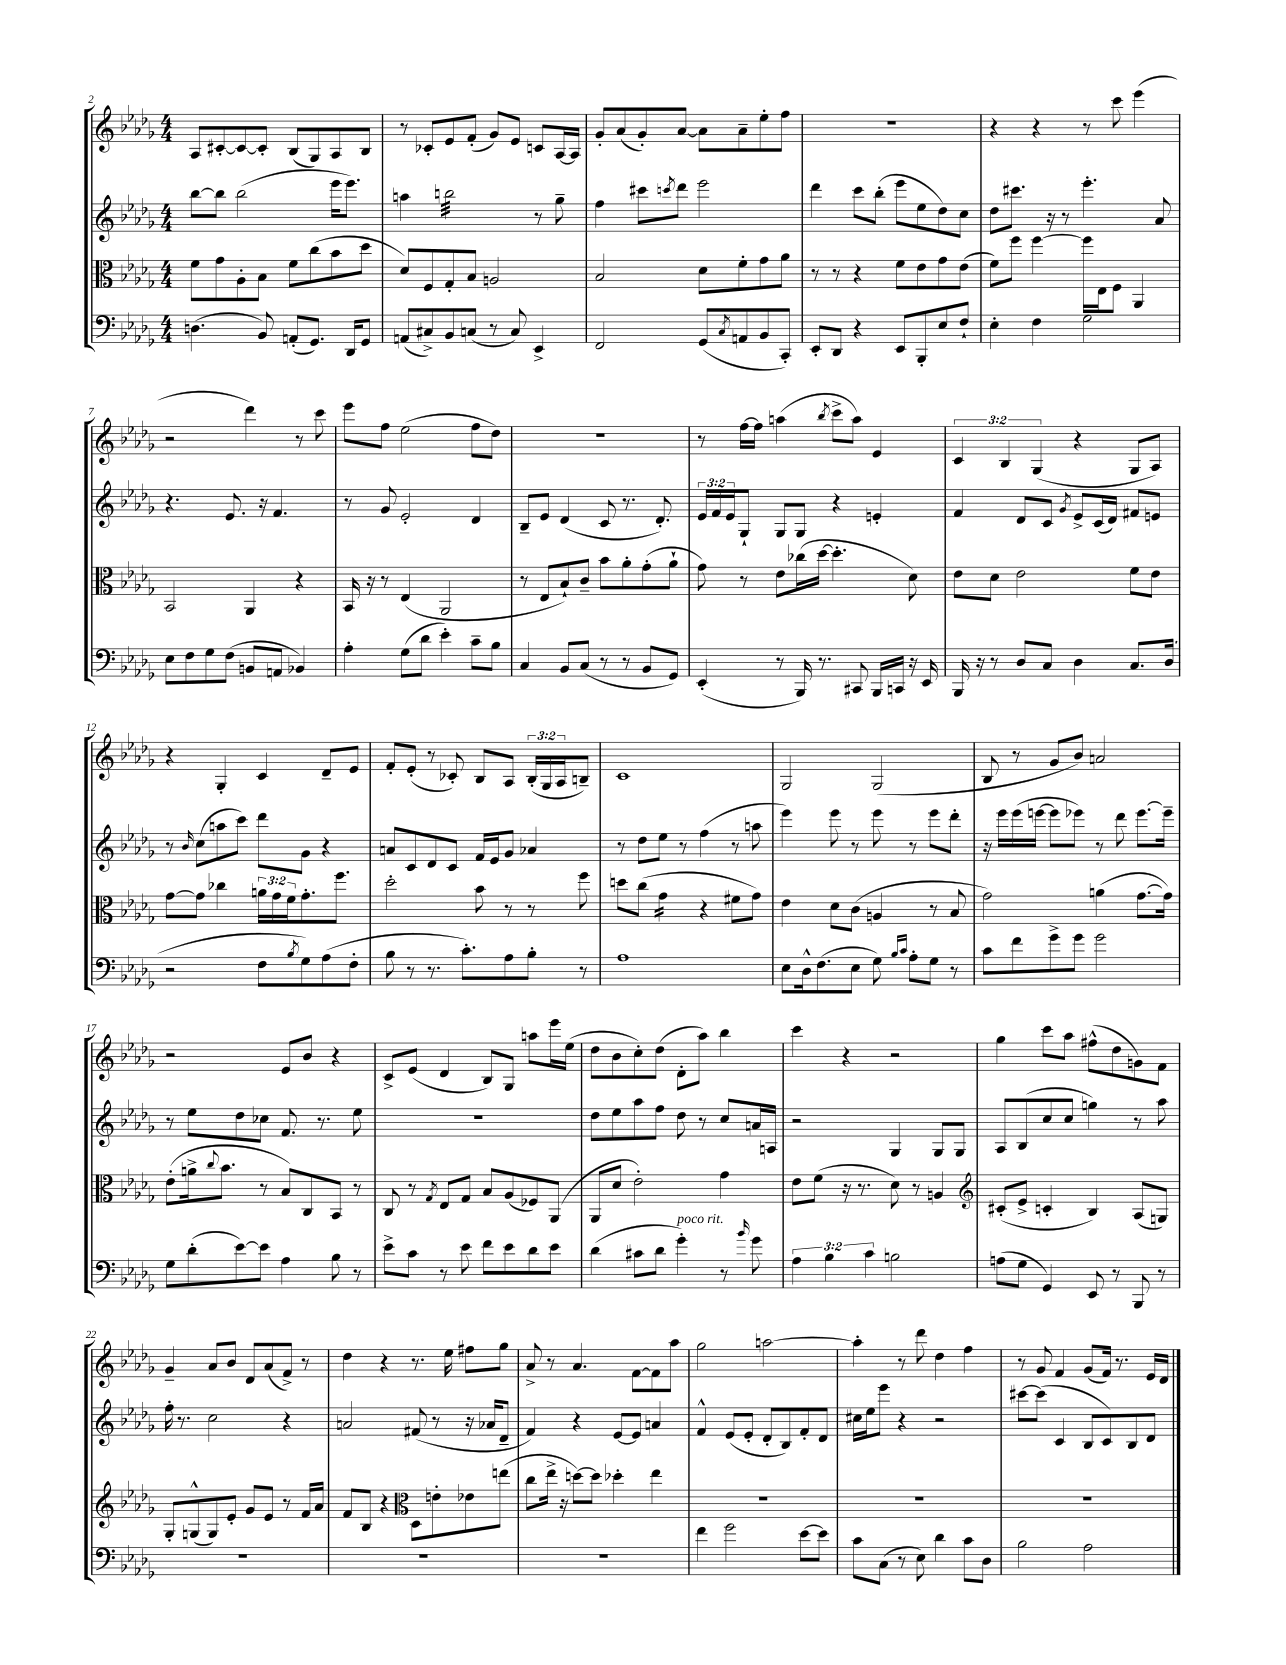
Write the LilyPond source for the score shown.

<<
\new StaffGroup <<
\new Staff = "s0" {
    \clef treble \key des \major \numericTimeSignature \time 4/4 \override Staff.TupletNumber.text = #tuplet-number::calc-fraction-text
    aes8 cis'8~-. cis'8~ cis'8-. bes8( ges8) aes8 bes8 |
    r8 ces'8-. ees'8 f'8-.( ges'8) ees'8 c'8 aes16~ aes16 |
    ges'8-. aes'8( ges'8-.) aes'8~ aes'8 aes'8-- ees''8-. f''8 |
    R1 |
    r4 r4 r8 c'''8 ees'''4( |
    r2 des'''4) r8 c'''8 |
    ees'''8 f''8 ees''2( f''8 des''8) |
    R1 |
    r8 f''16~ f''16 a''4( \acciaccatura { bes''8 } c'''8-> a''8) ees'4 |
    \tuplet 3/2 { c'4 bes4 ges4( } r4 ges8 aes8) |
    r4 ges4-. c'4 des'8-- ees'8 |
    f'8-. ees'8-.( r8 ces'8-.) bes8 aes8 \tuplet 3/2 { bes16-.( ges16 aes16 } b8--) |
    c'1 |
    ges2 ges2( |
    bes8 r8 ges'8 bes'8) a'2 |
    r2 ees'8 bes'8 r4 |
    c'8-> ees'8( des'4 bes8) ges8 a''8 ees'''16 ees''16( |
    des''8 bes'8 c''8-.) des''8( des'8-. aes''8) bes''4 |
    c'''4 r4 r2 |
    ges''4 c'''8 aes''8 fis''8-^( des''8 g'8) f'8 |
    ges'4-- aes'8 bes'8 des'8 aes'8( f'8->) r8 |
    des''4 r4 r8. ees''16 fis''8 ges''8 |
    aes'8-> r8 aes'4. f'8~ f'8 aes''8 |
    ges''2 a''2~ |
    a''4-. r8 des'''8 des''4 f''4 |
    r8 ges'8 f'4 ges'8( f'16) r8. ees'16 des'16 \bar "|." |
}
\new Staff = "s1" {
    \clef treble \key des \major \numericTimeSignature \time 4/4 \override Staff.TupletNumber.text = #tuplet-number::calc-fraction-text
    bes''8~ bes''8 bes''2( ees'''16 ees'''8.) |
    a''4 b''2:32 r8 ges''8-- |
    f''4 cis'''8 \acciaccatura { c'''8 } des'''8 ees'''2 |
    des'''4 c'''8 bes''8-.( ees'''8 ees''8 des''8) c''8 |
    des''8 cis'''8. r16 r8 ees'''4.-. aes'8 |
    r4. ees'8. r16 f'4. |
    r8 ges'8 ees'2-. des'4 |
    bes8-- ees'8 des'4( c'8 r8. des'8.-.) |
    \tuplet 3/2 { ees'16 f'16 ees'16 } ges8-! ges8 ges8 r4 e'4-. |
    f'4 des'8 c'8 \acciaccatura { ges'8 } ees'8-> c'16( des'16) fis'8 e'8 |
    r8 \grace { bes'16 } c''8( a''8 c'''8) des'''8 ges'8 r4 |
    a'8 c'8 des'8 c'8 f'16 ees'16 ges'8 aes'4 |
    r8 des''8 ees''8 r8 f''4( r8 a''8 |
    ees'''4) ees'''8 r8 ees'''8 r8 ees'''8 des'''8-. |
    r16 ees'''16 ees'''16( e'''16~ e'''8 ees'''8) r8 des'''8 ees'''8.~ ees'''16-- |
    r8 ees''8 des''8 ces''8 f'8. r8. ees''8 |
    R1 |
    des''8 ees''8 aes''8 f''8 des''8 r8 c''8 a'16 a16 |
    r2 ges4 ges8 ges8 |
    aes8 bes8( c''8 c''8 g''4) r8 aes''8 |
    f''16-. r8. c''2 r4 |
    a'2 fis'8( r8 r16 aes'16 des'8-- |
    f'4) r4 ees'8~ ees'8 a'4 |
    f'4-^ ees'8( ees'8-. des'8-. bes8) f'8-. des'8 |
    cis''16 ees''16 ees'''8 r4 r2 |
    cis'''8~ cis'''8( c'4 bes8 c'8) bes8 des'8 \bar "|." |
}
\new Staff = "s2" {
    \clef alto \key des \major \numericTimeSignature \time 4/4 \override Staff.TupletNumber.text = #tuplet-number::calc-fraction-text
    f'8 ges'8 aes8-. bes8 f'8 c''8( bes'8 des''8 |
    des'8) f8 ges8-. bes8 a2 |
    bes2 des'8 f'8-. ges'8 aes'8 |
    r8 r8 r4 f'8 ees'8 ges'8 ees'8( |
    f'8) f''8 f''4~ f''16 ees16 f8 aes,4 |
    bes,2 aes,4 r4 |
    bes,16 r16 r8 ees4( aes,2 |
    r8 ees8 bes8-!) c'8-- bes'8 aes'8-. ges'8-.( aes'8-! |
    ges'8) r8 ees'8 ces''16( des''16~ des''4.-. des'8) |
    ees'8 des'8 ees'2 f'8 ees'8 |
    ges'8~ ges'8 ces''4 \tuplet 3/2 { a'16 ges'16 f'16 } ges'8.-. f''8. |
    des''2-. bes'8 r8 r8 f''8 |
    d''8 c''8( ges'4:16 r4 fis'8 ges'8) |
    ees'4 des'8 c'8( a4 r8 bes8 |
    ges'2) a'4( ges'8.~ ges'16) |
    ees'8-.( a'16-> \appoggiatura { c''8 } bes'8. r8 bes8) c8 bes,8 r8 |
    c8 r8 \acciaccatura { ges8 } ees8 ges8 bes8 aes8( fes8) aes,8( |
    aes,8 des'8 ees'2-.) ges'4 |
    ees'8 f'8( r16 r8. des'8) r8 a4 |
    \clef treble cis'8-.( ees'8-> c'4-. bes4) aes8( g8) |
    ges8-. g8-^( g8) ees'8-. ges'8 ees'8 r8 f'16 aes'16 |
    f'8 bes8 r4 \clef alto des8 e'8-. ees'8 e''8( |
    c''8 ees''16-> r16 d''8~) d''8 des''4-. ees''4 |
    R1 |
    R1 |
    R1 \bar "|." |
}
\new Staff = "s3" {
    \clef bass \key des \major \numericTimeSignature \time 4/4 \override Staff.TupletNumber.text = #tuplet-number::calc-fraction-text
    d4.( bes,8) a,8-.( ges,8.) des,16 ges,8 |
    a,8( cis8->) bes,8 c8( r8 c8) ees,4-> |
    f,2 ges,8( \acciaccatura { c8 } a,8 bes,8 c,8-.) |
    ees,8-. des,8 r4 ees,8 bes,,8-. ees8 f8-! |
    ees4-. f4 ges2 |
    ees8 f8 ges8 f8( b,8 a,8 bes,4) |
    aes4-. ges8( des'8 ees'4-.) c'8-- bes8 |
    c4 bes,8 c8( r8 r8 bes,8 ges,8) |
    ees,4-.( r8 bes,,16) r8. cis,8 bes,,16 c,16 r16 ees,16 |
    bes,,16 r16 r8 des8 c8 des4 c8. des16( |
    r2 f8 \acciaccatura { bes8 } ges8) aes8( f8-. |
    bes8 r8 r8. c'8.-.) aes8 bes8-. r8 |
    aes1 |
    ees8 des16-^ f8.( ees8 ges8) \grace { bes16 c'16 } aes8-. ges8 r8 |
    c'8 f'8 ges'8-> ges'8 ges'2 |
    ges8 des'8-.( ees'8~) ees'8 aes4 bes8 r8 |
    ees'8-> c'8 r8 ees'8 f'8 ees'8 des'8 ees'8 |
    des'4( cis'8 des'8 ges'4-.^\markup { \italic "poco rit." }) r8 \grace { bes'16 } ges'8 |
    \tuplet 3/2 { aes4 bes4 c'4 } b2 |
    a8( ges8 ges,4) ees,8 r8 bes,,8 r8 |
    R1 |
    R1 |
    R1 |
    f'4 ges'2 ees'8~ ees'8 |
    c'8 c8( r8 ees8) des'4 c'8 des8 |
    bes2 aes2 \bar "|." |
}
>>
>>
\layout { \context { \Score currentBarNumber = #2 } }
